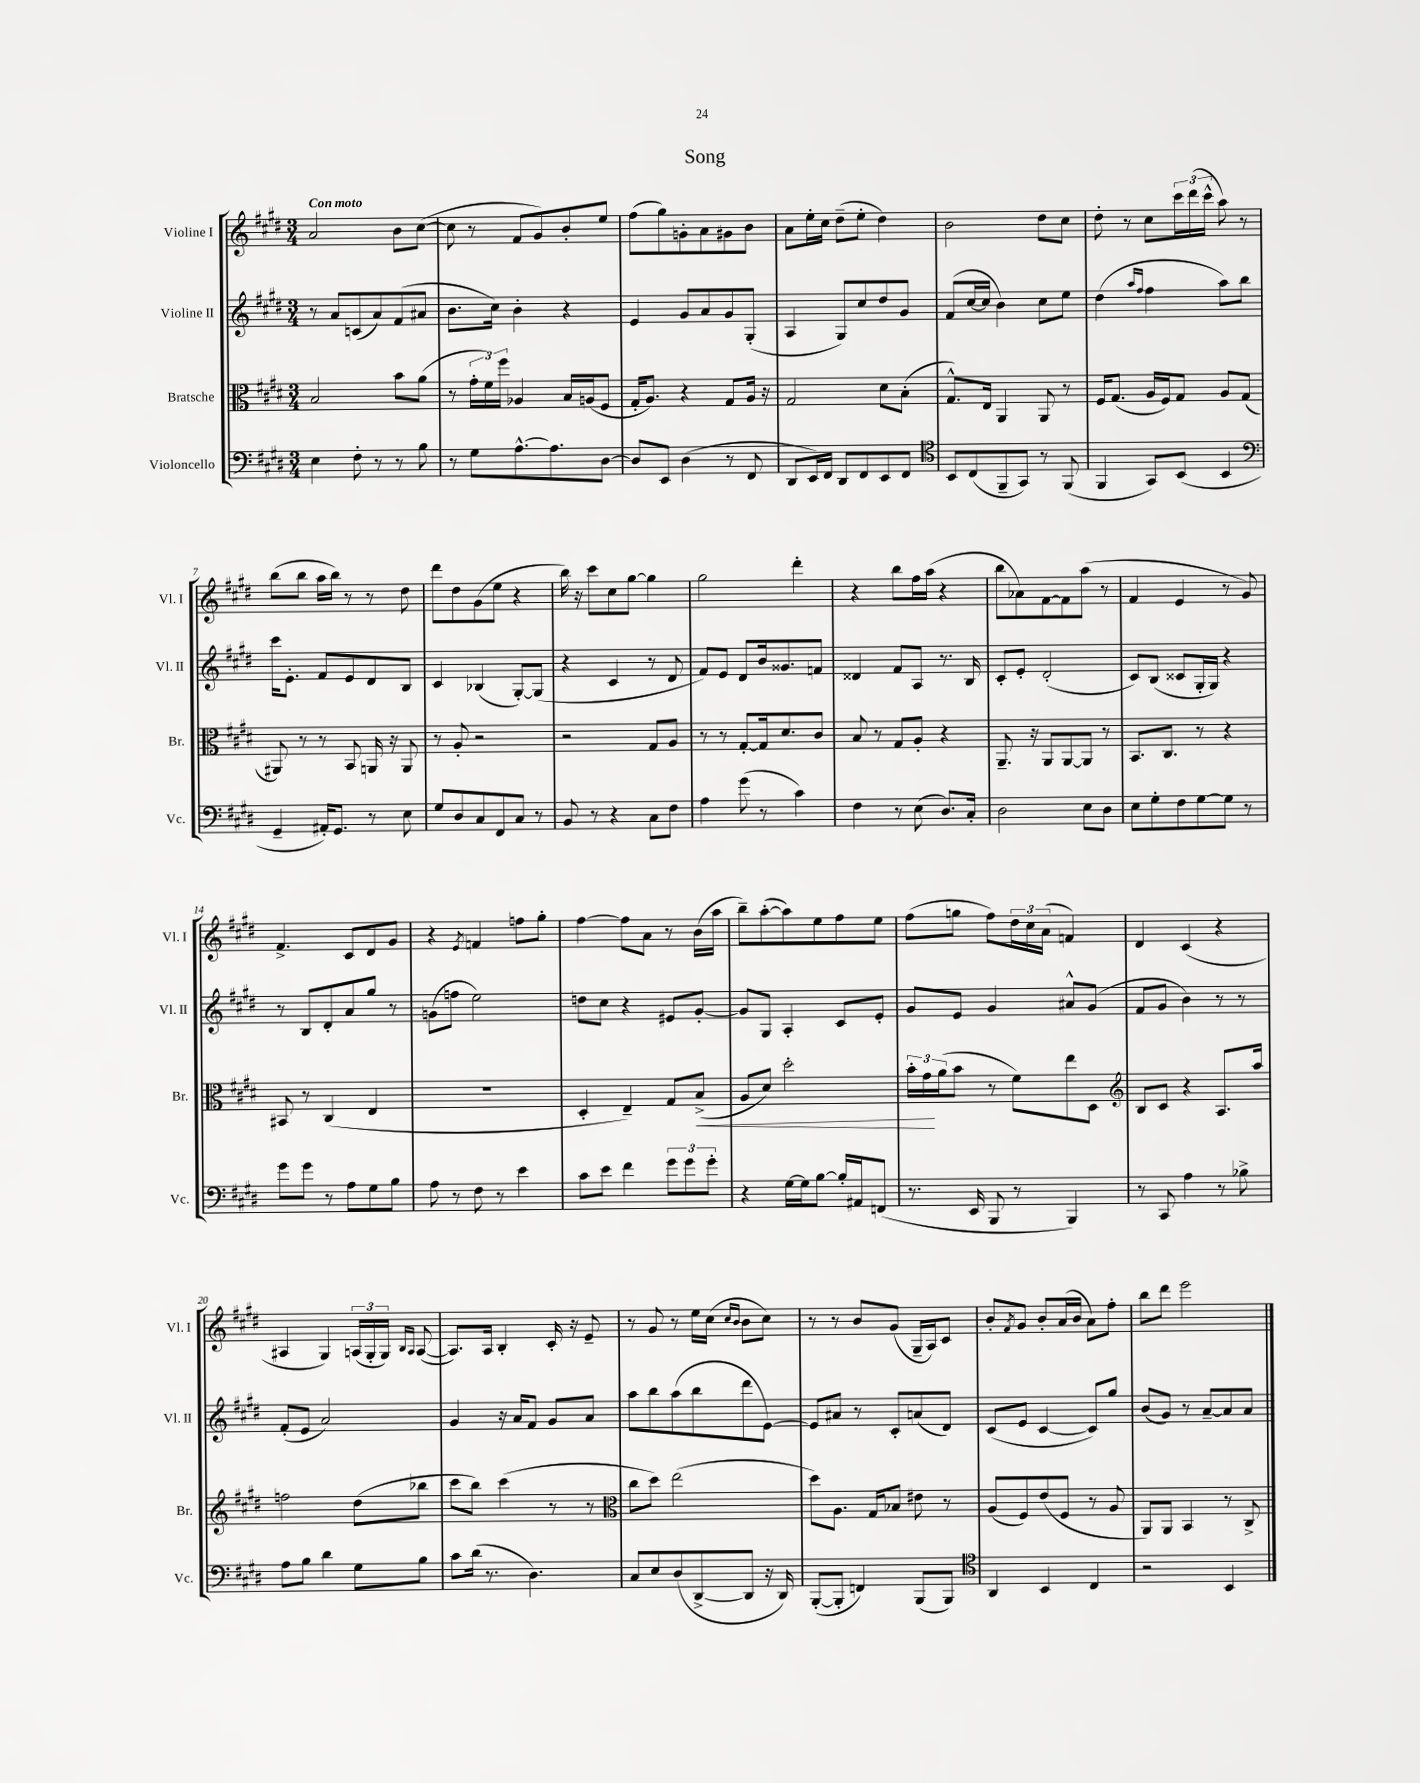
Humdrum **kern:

**kern	**kern	**kern	**kern
*staff4	*staff3	*staff2	*staff1
*clefF4	*clefC3	*clefG2	*clefG2
*k[f#c#g#d#]	*k[f#c#g#d#]	*k[f#c#g#d#]	*k[f#c#g#d#]
*M3/4	*M3/4	*M3/4	*M3/4
4E\	2B/	8r	2a/
.	.	8a/L	.
8F#'\	.	(8c/	.
8r	.	8a/)	.
8r	8b\L	(8f#/	8b\L
8B\	(8a\J	8a#/J	([8cc#\J
=	=	=	=
8r	8r	8.b\L	8cc#\]
8G#\L	24g#'\LL	.	8r
.	24f#\)	.	.
.	.	16cc#\Jk)	.
.	24ff#\JJ	.	.
[8.A^^\	4A-/	4b'\	8f#/L
.	.	.	8g#/)
8.A\]	.	.	.
.	16B/LL	4r	8b'/
.	(16A/J	.	.
[8D#\J	8F#/J	.	8ee/J
=	=	=	=
8D#/]L	16G#'/LK	4e/	(8ff#\L
.	8.A/J)	.	.
8EE/J	.	.	8gg#\)
(4D#\	4r	8g#/L	8g'\
.	.	8a/	8a\
8r	8G#/L	8g#/	8g#\
8FF#/	16A/Jk	(8G#'/J	8b\J
.	16r	.	.
=	=	=	=
8DD#/L	2G#/	4A/	8a\L
16EE/L)	.	.	16ee'\L
16FF#/JJ	.	.	16cc#\JJ
8DD#/L	.	8G#/L)	(8dd#~\L
8FF#/	.	8cc#/	8ee'\J
8EE/	8d#\L	8dd#/	4dd#\)
8FF#/J	(8B'\J	8g#/J	.
=	=	=	=
*clefC4	*	*	*
8BB/L	8.G#^^/L)	(8f#/L	2b\
(8C#/	.	[16cc#/L	.
.	16E/Jk	16cc#/]JJ	.
8FF#~/	4AA/	4b\)	.
8GG#/J)	.	.	.
8r	8AA/	8cc#\L	8dd#\L
(8FF#/	8r	8ee\J	8cc#\J
=	=	=	=
4FF#/	16F#/LK	(4dd#\	8dd#'\
.	(8.G#/J	.	.
.	.	.	8r
.	.	16qqaa/LL	.
.	.	16qqff#/JJ	.
8GG#/L)	16A/LL	4ff#\	8cc#\L
.	16F#/J)	.	.
(8BB/J	8G#/J	.	24ccc#\L
.	.	.	(24ddd#\
.	.	.	24ccc#^^\JJ
4BB/	8A/L	8aa\L)	8aa\)
.	(8G#/J	8bb\J	8r
=	=	=	=
*clefF4	*	*	*
4GG#~/	8AA#/)	16ccc#\LK	(8bb\L
.	.	8.e'\J	.
.	8r	.	8bb\J
16AA#'/LK)	8r	8f#/L	16aa\LL
8.GG#/J	.	.	16bb\JJ)
.	8BB/	8e/	8r
8r	16AA/	8d#/	8r
.	16r	.	.
8E\	8AA/	8B/J	8dd#\
=	=	=	=
8G#/L	8r	4c#/	8ddd#\L
8D#/	8A'/	.	8dd#\
8C#/	2r	(4B-/	(8g#\
8FF#/	.	.	8ee\J
8C#/J	.	[8G#'/L)	4r
8r	.	(8G#/]J	.
=	=	=	=
8BB/	2r	4r	16bb\)
.	.	.	16r
8r	.	.	8ccc#\L
4r	.	4c#/	8cc#\
.	.	.	[8gg#\J
8C#\L	8G#/L	8r	4gg#\]
8F#\J	8A/J	8d#/	.
=	=	=	=
4A\	8r	8f#/L)	2gg#\
.	8r	8e/J	.
(8g#\	[8G#'/L	8d#/L	.
8r	16G#/]k	16b/k	.
.	8.d#/	8.g##/	.
4c#\)	.	.	4ddd#'\
.	8c#/J	8f/J	.
=	=	=	=
4F#\	8B/	4d##/	4r
.	8r	.	.
8r	8G#/L	8f#/L	8bb\L
(8E\	8A'/J	8A/J	16ff#\L
.	.	.	(16aa\JJ
8.D#/L)	4r	8.r	4r
16C#'/Jk	.	16B/	.
=	=	=	=
2D#\	8.AA~/	8c#'/L	8bb\L
.	.	8e'/J	8a-\)
.	16r	.	.
.	8AA/L	(2d#'/	[8f#\
.	[8AA/	.	8f#\]
8E\L	8AA/]J	.	(8aa\J
8D#\J	8r	.	8r
=	=	=	=
8E\L	8.BB/L	8c#/L)	4f#/
8G#'\	.	(8B/J	.
.	8.C#/J	.	.
8F#\	.	8c##/L	4e/
[8G#\	8r	16G#'/L	.
.	.	16G#/JJ)	.
8G#\]J	4r	4r	8r
8r	.	.	8g#/)
=	=	=	=
8g#\L	8BB#/	8r	4.f#^/
8g#\J	8r	8B/L	.
8r	(4C#/	8d#'/	.
8A\L	.	8a/	8c#/L
8G#\	4E/	8gg#/J	8d#/
8B\J	.	8r	8g#/J
=	=	=	=
8A\	2.r	(8g\L	4r
8r	.	8ff\J	.
.	.	.	8qe/
8F#\	.	2ee\)	4f/
8r	.	.	.
4e\	.	.	8ff\L
.	.	.	8gg#'\J
=	=	=	=
8c#\L	4D#'/	8dd\L	[4ff#\
8e\J	.	8cc#\J	.
4f#\	4E~/)	4r	8ff#\]L
.	.	.	8a\J
12g#\L	8G#/L	8e#/L	8r
12g#\	.	.	.
.	(8B^/J	[8g#'/J	(16b\LL
12g#'\J	.	.	.
.	.	.	16aa\JJ
=	=	=	=
4r	8A/L	8g#/]L	8bb~\L)
.	8d#/J)	8G#/J	([8aa'\
[16G#\LL	2dd#'\	4A'/	8aa\])
16G#\]J	.	.	.
[8B\J	.	.	8ee\
16B'/]LL	.	8c#/L	8ff#\
16AA#/J	.	.	.
(8FF/J	.	8e'/J	8ee\J
=	=	=	=
8.r	24b'\LL	8g#/L	(8ff#\L
.	24g#\	.	.
.	(24a\J	.	.
.	8b\J	8e/J	8gg\J
16EE/	.	.	.
8BBB/	8r	4g#/	8ff#\L)
8r	8f#\L)	.	24dd#\L
.	.	.	24cc#\
.	.	.	(24a\JJ
4BBB/)	8ee\	8a#^^/L	4f/)
.	8D#\J	(8g#/J	.
=	=	=	=
*	*clefG2	*	*
8r	8B/L	8f#/L	4d#/
8CC#/	8c#/J	8g#/J	.
4A\	4r	4b\)	(4c#/
8r	8.A/L	8r	4r
8B-^\	.	8r	.
.	16aa/Jk	.	.
=	=	=	=
8A\L	2ff\	(8f#'/L	4A#/
8B\J	.	8e/J	.
4d#\	.	2a/)	4G#/)
8G#\L	(8dd#\L	.	(24A/LL
.	.	.	24G#'/
.	.	.	24G#/JJ)
.	.	.	16qqB/LL
.	.	.	16qqA/JJ
8B\J	8bb-\J	.	([8A/
=	=	=	=
8c#\L	8ccc#\L	4g#/	8.A/]L)
(16d#\Jk	8bb\J)	.	.
8.r	.	.	16A/Jk
.	(4ccc#\	16r	4B'/
.	.	16a/LK	.
4.D#\)	.	8f#/J	.
.	8r	8g#/L	16c#'/
.	.	.	16r
.	8r	8a/J	8e~/
=	=	=	=
*	*clefC3	*	*
8C#/L	8cc#\L	8aa\L	8r
8E/	8dd#\J)	8bb\	8g#/
(8D#/	(2ee\	(8aa\	8r
[8DD#^/	.	8bb\	16ee\LL
.	.	.	(16cc#\JJ
.	.	.	16qqcc#/LL
.	.	.	16qqb/JJ
8DD#/]J	.	8ddd#\	8b\L
16r	.	[8e\J)	8cc#\J)
16DD#/)	.	.	.
=	=	=	=
([8BBB'/L	8dd#\L)	8e/]L	8r
8BBB'/]J	8.A\J	8a#/J	8r
4FF/)	.	8r	8b/L
.	16G#/LK	.	.
.	8B-/J	8c#'/L	(8g#/J
(8BBB/L	8e#\	(8a/	16G#~/LL
.	.	.	16A/J)
8BBB/J)	8r	8d#/J)	8c#/J
=	=	=	=
*clefC4	*	*	*
4AA/	(8A/L	(8c#/L	8b'/L
.	.	.	8qf#/
.	8F#/)	8e/J	8g#/J
4BB/	(8e/	[4c#/	8b'/L
.	8F#/J	.	(16a/L
.	.	.	16b/JJ
4C#/	8r	8c#/]L)	8a\L)
.	8A/	8gg#/J	8ff#'\J
=	=	=	=
2r	8AA/L)	(8b/L	8bb\L
.	8AA/J	8g#/J)	8ddd#\J
.	4BB/	8r	2eee\
.	.	[8a~/L	.
4BB/	8r	8a/]	.
.	8C#^/	8a/J	.
==	==	==	==
*-	*-	*-	*-
